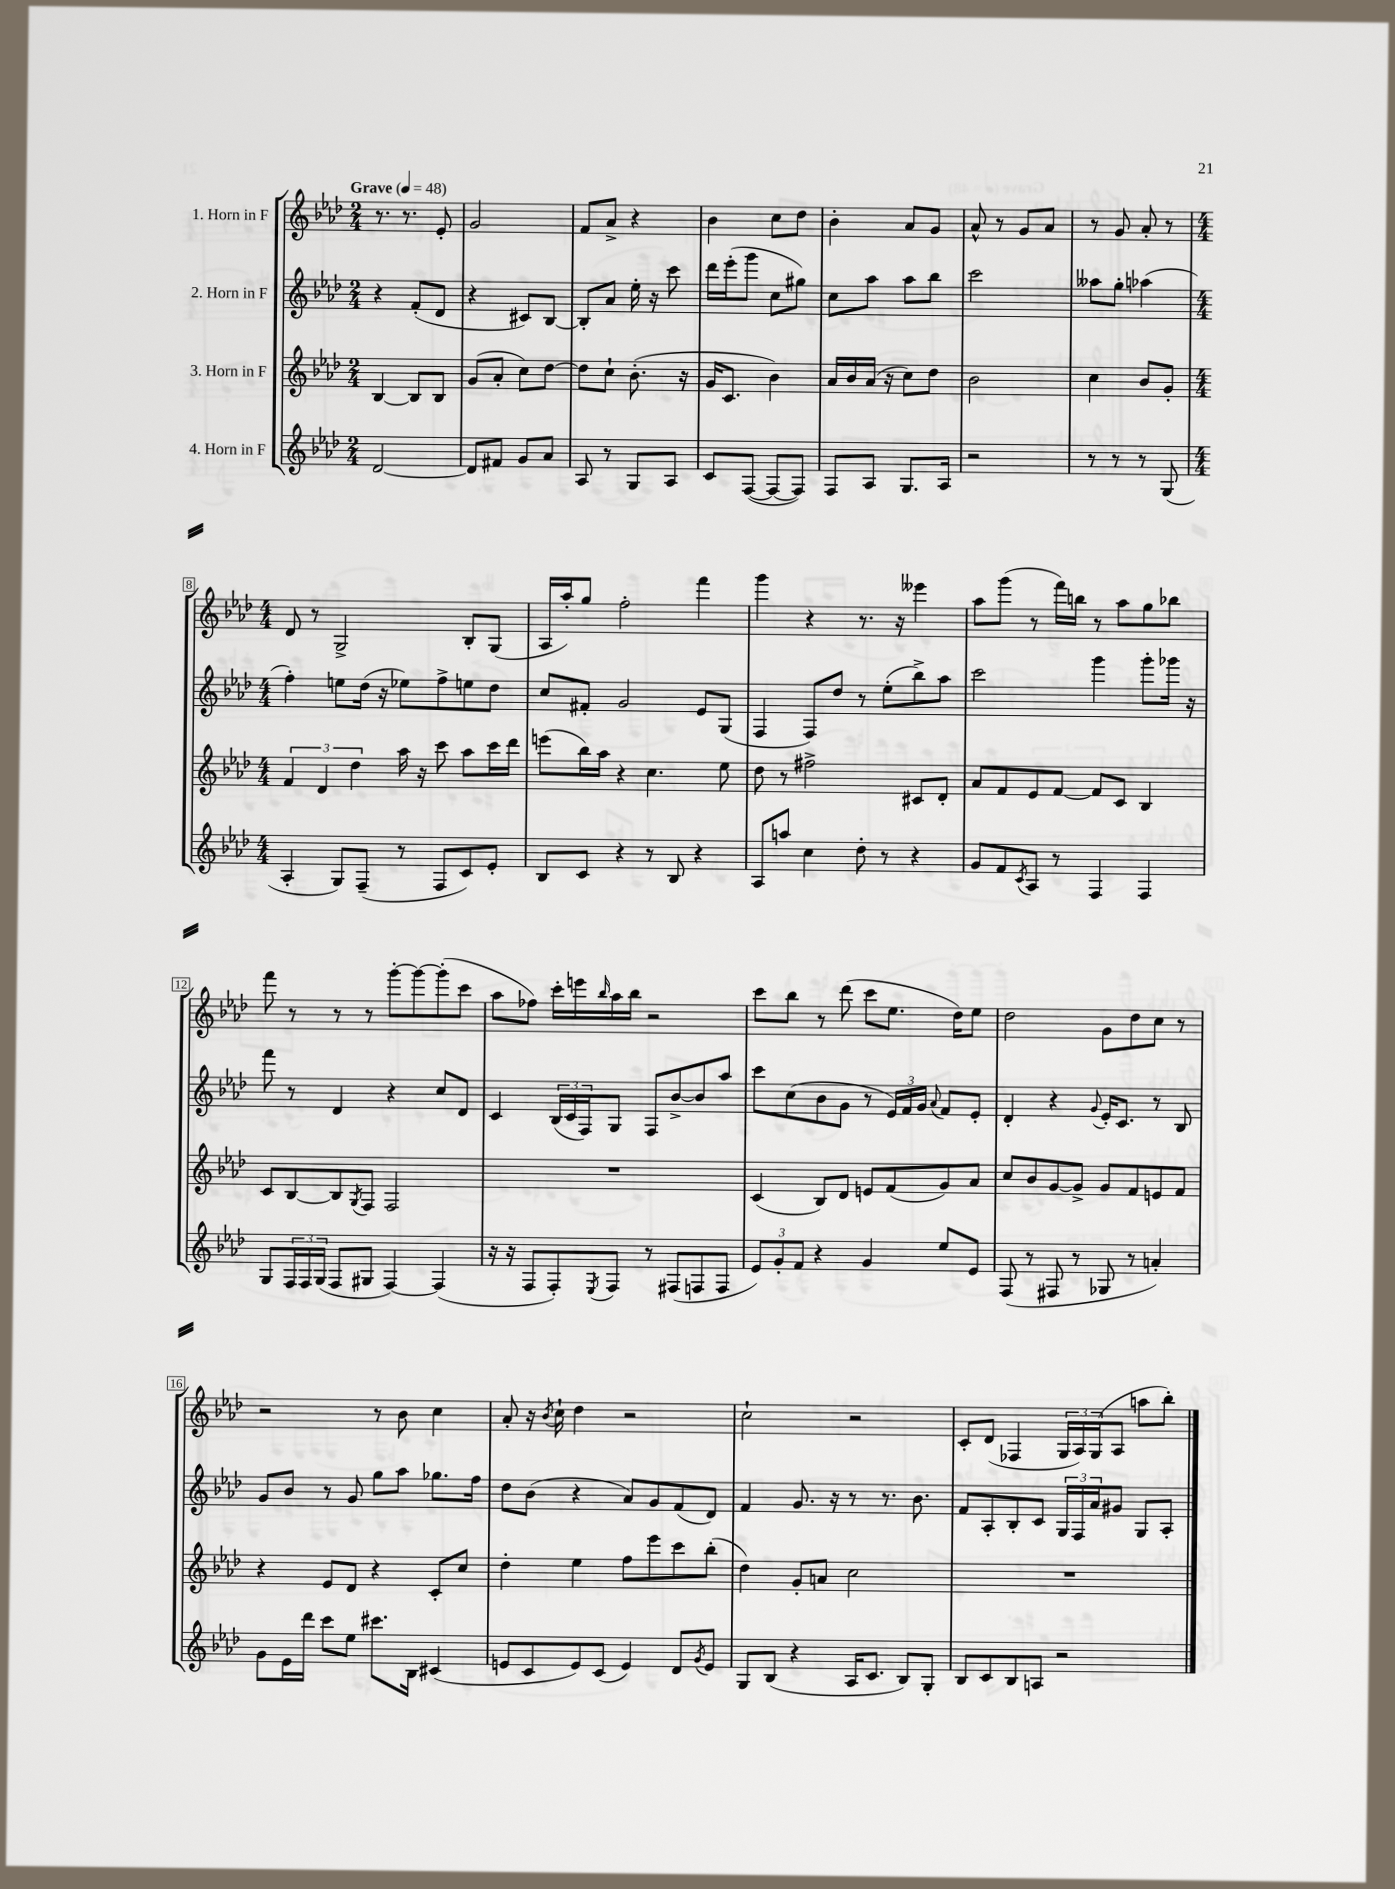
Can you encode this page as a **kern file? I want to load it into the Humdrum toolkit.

**kern	**kern	**kern	**kern
*staff4	*staff3	*staff2	*staff1
*clefG2	*clefG2	*clefG2	*clefG2
*k[b-e-a-d-]	*k[b-e-a-d-]	*k[b-e-a-d-]	*k[b-e-a-d-]
*M2/4	*M2/4	*M2/4	*M2/4
*MM48	*MM48	*MM48	*MM48
[2d-/	[4B-/	4r	8.r
.	.	.	8.r
.	8B-/]L	(8f'/L	.
.	8B-/J	8d-/J	8e-'/
=	=	=	=
8d-/]L	(8g/L	4r	2g/
8f#/J	8a-'/J	.	.
8g/L	8cc\L)	8c#/L)	.
8a-/J	[8dd-\J	[8B-/J	.
=	=	=	=
8A-/	8dd-\]L	8B-'/]L	8f/L
8r	8cc`\J	8a-/J	8a-^/J
8G/L	(8.b-'\	16ee-'\	4r
.	.	16r	.
8A-/J	.	8ccc\	.
.	16r	.	.
=	=	=	=
8c/L	16g/LK	16ddd-\LL	4b-\
.	8.c/J	(16eee-'\J	.
([8F/J	.	8ggg\J	.
8F/_L	4b-\)	8cc\L	8cc\L
8F/]J)	.	8gg#\J)	8dd-\J
=	=	=	=
8F/L	16a-/LL	8cc\L	4b-'\
.	16b-/	.	.
8A-/J	(16a-/JJ	8aa-\J	.
.	16r	.	.
8.G/L	8cc\L)	8aa-\L	8a-/L
.	8dd-\J	8bb-\J	8g/J
16A-/Jk	.	.	.
=	=	=	=
2r	2b-\	2ccc\	8a-^^/
.	.	.	8r
.	.	.	8g/L
.	.	.	8a-/J
=	=	=	=
8r	4cc\	8aa--\L	8r
8r	.	8gg'\J	8g/
8r	8b-/L	(4aa-\	8a-'/
(8G/	8g'/J	.	8r
=	=	=	=
*M4/4	*M4/4	*M4/4	*M4/4
4A-'/	6f/	4ff'\)	8d-/
.	.	.	8r
.	6d-/	.	.
8G/L)	.	8ee\L	2G^/
.	6dd-\	.	.
(8F~/J	.	(16dd-\Jk	.
.	.	16r	.
8r	16aa-\	8ee-\L)	.
.	16r	.	.
8F/L	8ccc\	8ff^\	.
8c/)	8aa-\L	8ee\	8B-'/L
8e-'/J	16ccc\L	8dd-\J	(8G/J
.	16ddd-\JJ	.	.
=	=	=	=
8B-/L	(8eee\L	8cc/L	16A-/LL
.	.	.	16aa-'/J)
8c/J	16bb-\L)	8f#'/J	8gg/J
.	16aa-\JJ	.	.
4r	4r	2g/	2ff'\
8r	4.cc\	.	.
8B-/	.	.	.
4r	.	8e-/L	4fff\
.	8ee-\	(8G/J	.
=	=	=	=
8A-/L	8dd-\	4F/	4ggg\
8aa/J	8r	.	.
4cc\	2ff#^\	8F/L)	4r
.	.	8dd-/J	.
8dd-'\	.	8r	8.r
8r	.	(8ee-'\L	.
.	.	.	16r
4r	8c#/L	8bb-^\)	4eee--\
.	8d-'/J	8aa-\J	.
=	=	=	=
8g/L	8a-/L	2ccc\	8aa-\L
8f/	8f/	.	(8ggg\J
8qc/	.	.	.
8A-/J	8e-/	.	8r
8r	[8f/J	.	16fff\LL)
.	.	.	16bb\JJ
4F/	8f/]L	4ggg\	8r
.	8c/J	.	8aa-\L
4F/	4B-/	8ggg'\L	8gg\
.	.	16ggg-\Jk	8bb-\J
.	.	16r	.
=	=	=	=
8G/L	8c/L	8fff\	8fff\
24F/L	[8B-/	8r	8r
24F/	.	.	.
(24G/JJ	.	.	.
8F/L	8B-/]	4d-/	8r
.	8qG/	.	.
8G#/J	8F/J	.	8r
[4F/)	2F/	4r	[8ggg'\L
.	.	.	8ggg\_
(4F/]	.	8cc/L	(8ggg'\]
.	.	8d-/J	8ccc\J
=	=	=	=
16r	1r	4c/	8aa-\L
16r	.	.	.
8F/L	.	.	8ff-\J)
8F'/)	.	(24B-/LL	16ccc'\LL
.	.	24c/	.
.	.	.	16eee\
.	.	24F/J)	.
8qE-/	.	.	16qqbb-/
8F/J	.	8G/J	16aa-\
.	.	.	16bb-\JJ
8r	.	8F/L	2r
(8F#/L	.	[8b-^/	.
8F/	.	8b-/]	.
8F/J	.	8aa-/J	.
=	=	=	=
12e-/L)	(4c/	8ccc\L	8ccc\L
12g'/	.	.	.
.	.	(8cc\	8bb-\J
12f/J	.	.	.
4r	8B-/L)	8b-\	8r
.	8d-/J	8g\J	(8ddd-\
4g/	8e/L	8r	8ccc\L
.	(8f/	24e-/LL)	8.ee-\J
.	.	24f/	.
.	.	24g/JJ	.
.	.	8qqa-/	.
8ee-/L	8g/)	8f/L	.
.	.	.	16dd-\LK)
8e-/J	8a-/J	8e-'/J	8ee-\J
=	=	=	=
(8F/	8cc/L	4d-'/	2dd-\
8r	8b-/	.	.
8F#/	[8g/	4r	.
8r	8g^/]J	.	.
.	.	8qqg/	.
8G-/	8g/L	16e-'/LK	8g\L
.	.	8.c/J	.
8r	8f/	.	8dd-\
4a'/)	8e/	8r	8cc\J
.	8f/J	8B-/	8r
=	=	=	=
8g\L	4r	8g/L	2r
16e-\L	.	8b-/J	.
16ddd-\JJ	.	.	.
8ccc\L	8e-/L	8r	.
8ee-\J	8d-/J	8g/	.
8.ccc#\L	4r	8gg\L	8r
.	.	8aa-\J	8b-\
16B-\Jk	.	.	.
(4c#/	8c'/L	8.gg-\L	4cc\
.	8cc/J	.	.
.	.	16ff\Jk	.
=	=	=	=
8e/L	4dd-'\	8dd-\L	8a-'/
8c/	.	(8b-\J	16r
.	.	.	8qb-/
.	.	.	16cc`\
8e/)	4ee-\	4r	4dd-\
(8c/J	.	.	.
4e/)	8ff\L	8a-/L)	2r
.	8eee-\	8g/	.
8d-/L	8ccc\	(8f/	.
8qg/	.	.	.
8e/J	(8bb-'\J	8d-/J)	.
=	=	=	=
8G/L	4dd-\)	4f/	2cc`\
(8B-/J	.	.	.
4r	8g'/L	8.g/	.
.	8a/J	.	.
.	.	16r	.
16A-/LK	2cc\	8r	2r
8.c/J	.	.	.
.	.	8.r	.
8B-/L)	.	.	.
.	.	8.b-\	.
8G'/J	.	.	.
=	=	=	=
8B-/L	1r	8f/L	8c'/L
8c/	.	8A-'/	(8d-/J
8B-/	.	8B-'/	4F-/
8A/J	.	8c/J	.
2r	.	24G/LL	24G/LL
.	.	24F/	24A-/)
.	.	24a-/J	(24G/J
.	.	8g#/J	8A-/J
.	.	8G/L	8aa\L
.	.	8A-'/J	8bb-'\J)
==	==	==	==
*-	*-	*-	*-
